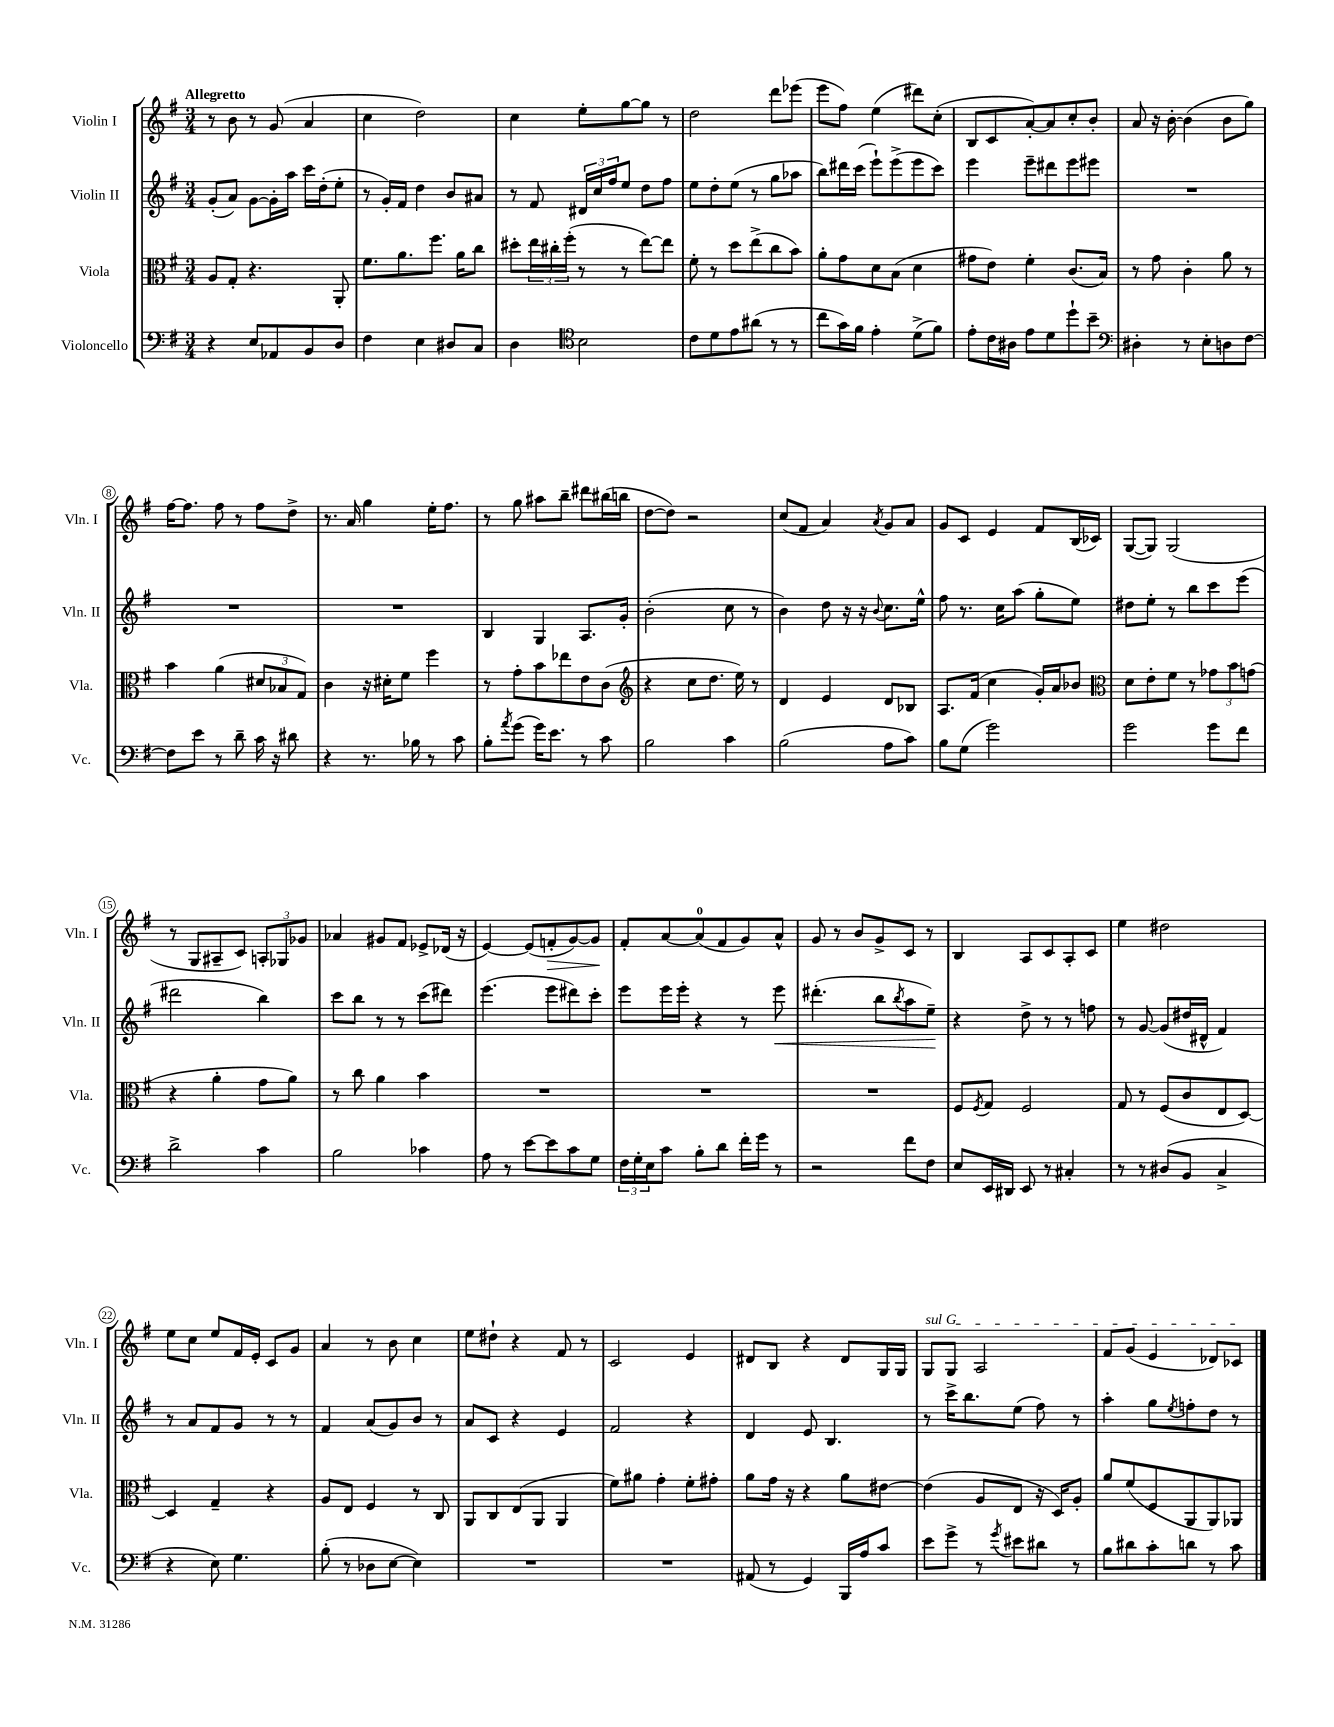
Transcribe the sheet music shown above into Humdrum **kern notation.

**kern	**kern	**kern	**dynam	**kern	**dynam
*part4	*part3	*part2	*part2	*part1	*part1
*staff4	*staff3	*staff2	*staff2	*staff1	*staff1
*I"Violoncello	*I"Viola	*I"Violin II	*	*I"Violin I	*
*I'Vc.	*I'Vla.	*I'Vln. II	*	*I'Vln. I	*
*clefF4	*clefC3	*clefG2	*	*clefG2	*
*k[f#]	*k[f#]	*k[f#]	*	*k[f#]	*
*M3/4	*M3/4	*M3/4	*	*M3/4	*
=1	=1	=1	=1	=1	=1
!	!	!	!	!LO:TX:a:B:t=Allegretto	!
4r	8A/L	(8g'/L	.	8r	.
.	8G'/J	8a/J)	.	8b\	.
8E/L	4.r	[8g\L	.	8r	.
8AA-X/	.	16g'\L]	.	(8g/	.
.	.	16aa\JJ	.	.	.
8BB/	.	16ccc\LL	.	4a/	.
.	.	(16dd'\J	.	.	.
8D/J	8AA'/	8ee'\J	.	.	.
=2	=2	=2	=2	=2	=2
4F#\	8.f#\L	8r	.	4cc\	.
.	.	16g'/LL)	.	.	.
.	8.a\	16f#/JJ	.	.	.
4E\	.	4dd\	.	2dd\)	.
.	8.ff#\J	.	.	.	.
8D#X/L	.	8b/L	.	.	.
.	16a\KL	.	.	.	.
8C/J	8cc\J	8a#X/J	.	.	.
=3	=3	=3	=3	=3	=3
4D\	8dd#X'\L	8r	.	4cc\	.
.	24ee\L	8f#/	.	.	.
.	24cc#X'\	.	.	.	.
.	(24ff#'\JJ	.	.	.	.
*clefC4	*	*	*	*	*
2B\	8r	24d#X/LL	.	8ee'\L	.
.	.	24cc/	.	.	.
.	.	24ff#/J	.	.	.
.	8r	8ee/J	.	[8gg\	.
.	[8ee\L)	8dd\L	.	8gg\J]	.
.	8ee\J]	8ff#\J	.	8r	.
=4	=4	=4	=4	=4	=4
8c\L	8f#'\	8ee\L	.	2dd\	.
8d\	8r	8dd'\	.	.	.
8e\	8dd\L	(8ee\J	.	.	.
(8a#X\J	(8ee^\	8r	.	.	.
8r	8cc\	8gg\L	.	8ddd\L	.
8r	8b\J)	8aa-X\J	.	(8eee-X\J	.
=5	=5	=5	=5	=5	=5
8cc\L	8a'\L	8bb\L)	.	8eee\L	.
16g\L)	8g\	16ddd#X\L	.	8ff#\J)	.
16f#\JJ	.	(16ccc\JJ	.	.	.
4e'\	8d\	8eee`\L)	.	(4ee\	.
.	(8B\J	(8eee^\	.	.	.
(8d^\L	4d\	8eee\	.	8ddd#X\L)	.
8f#\J)	.	8ccc\J)	.	(8cc'\J	.
=6	=6	=6	=6	=6	=6
8e'\L	8g#X\L	4eee\	.	8B/L	.
16c\L	8e\J)	.	.	8c/	.
16A#X\JJ	.	.	.	.	.
8e\L	4f#'\	8eee~\L	.	[8a'/)	.
8d\	.	8ddd#X\	.	8a/]	.
8dd`\	(8.c/L	8eee\	.	8cc'/	.
8b~\J	.	8eee#X\J	.	8b'/J	.
.	16B/Jk)	.	.	.	.
=7	=7	=7	=7	=7	=7
*clefF4	*	*	*	*	*
4D#X'\	8r	2.r	.	8a/	.
.	8g\	.	.	16r	.
.	.	.	.	[16b'\	.
8r	4c'\	.	.	(4b\]	.
8E'\L	.	.	.	.	.
8Dn\	8a\	.	.	8b\L	.
[8F#\J	8r	.	.	8gg\J)	.
!!LO:LB:g=z
=8	=8	=8	=8	=8	=8
8F#\L]	4b\	2.r	.	[16ff#\KL	.
.	.	.	.	8.ff#\J]	.
8e\J	.	.	.	.	.
8r	(4a\	.	.	8ff#\	.
8d~\	.	.	.	8r	.
16c\	12d#X/L	.	.	8ff#\L	.
16r	.	.	.	.	.
.	12B-X/	.	.	.	.
8d#X\	.	.	.	8dd^\J	.
.	12G/J)	.	.	.	.
=9	=9	=9	=9	=9	=9
4r	4c\	2.r	.	8.r	.
.	.	.	.	16a/	.
8.r	16r	.	.	4gg\	.
.	16d#X'\KL	.	.	.	.
.	8f#\J	.	.	.	.
16B-X\	.	.	.	.	.
8r	4ff#\	.	.	16ee'\KL	.
.	.	.	.	8.ff#\J	.
8c\	.	.	.	.	.
=10	=10	=10	=10	=10	=10
8B'\L	8r	4B/	.	8r	.
8qa/	.	.	.	.	.
(8g\J	8g'\L	.	.	8gg\	.
16g\KL)	8b\	4G/	.	8aa#X\L	.
8.e\J	.	.	.	.	.
.	8ee-X\	.	.	8bb~\J	.
8r	8e\	8.A/L	.	8ddd#X\L	.
8c\	(8c\J	.	.	(16bb#X\L	.
.	.	16g'/Jk	.	16bbn\JJ	.
=11	=11	=11	=11	=11	=11
*	*clefG2	*	*	*	*
2B\	4r	(2b'\	.	[8dd\L	.
.	.	.	.	8dd\J])	.
.	8cc\L	.	.	2r	.
.	8.dd\J	.	.	.	.
4c\	.	8cc\	.	.	.
.	16ee\)	.	.	.	.
.	8r	8r	.	.	.
=12	=12	=12	=12	=12	=12
(2B\	4d/	4b\)	.	(8cc/L	.
.	.	.	.	8f#/J	.
.	4e/	8dd\	.	4a/)	.
.	.	16r	.	.	.
.	.	16r	.	.	.
.	.	8qqb/	.	8qa/	.
8A\L	8d/L	8.cc\L	.	8g/L	.
8c\J)	8B-X/J	.	.	8a/J	.
.	.	16ee^^\Jk	.	.	.
=13	=13	=13	=13	=13	=13
8B\L	8.A/L	8ff#\	.	8g/L	.
(8G\J	.	8.r	.	8c/J	.
.	(16f#/Jk	.	.	.	.
2g\)	4cc\	.	.	4e/	.
.	.	16cc\KL	.	.	.
.	.	(8aa\J	.	.	.
.	16g'/LL)	8gg'\L	.	8f#/L	.
.	16a/J	.	.	.	.
.	8b-X/J	8ee\J)	.	(16B/L	.
.	.	.	.	16c-X/JJ)	.
=14	=14	=14	=14	=14	=14
*	*clefC3	*	*	*	*
2g\	8d\L	8dd#X\L	.	([8G/L	.
.	8e'\	8ee'\J	.	8G/J])	.
.	8f#\J	8r	.	(2G/	.
.	8r	8bb\L	.	.	.
8g\L	12g-X\L	8ccc\	.	.	.
.	12b\	.	.	.	.
8f#\J	.	(8eee\J	.	.	.
.	(12gn\J	.	.	.	.
!!LO:LB:g=z
=15	=15	=15	=15	=15	=15
2d^\	4r	2ddd#X\	.	8r	.
.	.	.	.	8G/L	.
.	4a'\	.	.	8A#X~/	.
.	.	.	.	8c/J)	.
4c\	8g\L	4bb\)	.	12An'/L	.
.	.	.	.	12G-X/	.
.	8a\J)	.	.	.	.
.	.	.	.	12g-X/J	.
=16	=16	=16	=16	=16	=16
2B\	8r	8ccc\L	.	4a-X/	.
.	8cc\	8bb\J	.	.	.
.	4a\	8r	.	8g#X/L	.
.	.	8r	.	8f#/J	.
4c-X\	4b\	(8ccc\L	.	8e-X^/L	.
.	.	8ddd#X\J)	.	(16d-X/Jk	.
.	.	.	.	16r	.
=17	=17	=17	=17	=17	=17
8A\	2.r	(4.eee\	.	[4e/)	.
8r	.	.	.	.	.
[8e\L	.	.	.	(8e/L]	.
!	!	!	!	!	!LO:HP:b
8e\]	.	8eee\L	.	8fn'/	>
8c\	.	8ddd#X\)	.	[8g/)	.
8G\J	.	8ccc'\J	.	8g/J]	.
.	.	.	.	.	]
=18	=18	=18	=18	=18	=18
24F#\LL	2.r	8eee\L	.	8f#'/L	.
24G'\	.	.	.	.	.
24E\J	.	.	.	.	.
8c\J	.	16eee\L	.	[8a/	.
.	.	16eee'\JJ	.	.	.
8B'\L	.	4r	.	(8a/]	.
8d\J	.	.	.	8f#/	.
16f#'\LL	.	8r	.	8g/)	.
16g\JJ	.	.	.	.	.
!	!	!	!LO:HP:b	!	!
8r	.	8eee\	<	8a^^/J	.
=19	=19	=19	=19	=19	=19
2r	2.r	(4.ddd#X'\	.	8g/	.
.	.	.	.	8r	.
.	.	.	.	8b/L	.
.	.	8bb\L	.	8g^/	.
.	.	8qbb/	.	.	.
8f#\L	.	8aa\	.	8c/J	.
8F#\J	.	8ee~\J)	.	8r	.
.	.	.	[	.	.
=20	=20	=20	=20	=20	=20
8E/L	8F#/L	4r	.	4B/	.
.	8qF#/	.	.	.	.
16EE/L	8G/J	.	.	.	.
16DD#X/JJ	.	.	.	.	.
8EE/	2F#/	8dd^\	.	8A/L	.
8r	.	8r	.	8c/	.
4C#X'/	.	8r	.	8A'/	.
.	.	8ffn\	.	8c/J	.
=21	=21	=21	=21	=21	=21
8r	8G/	8r	.	4ee\	.
8r	8r	[8g/	.	.	.
(8D#X/L	(8F#/L	(8g/L]	.	2dd#X\	.
8BB/J	8c/	16dd#X/L	.	.	.
.	.	16d#X^^/JJ	.	.	.
4C^/	8E/	4f#/)	.	.	.
.	[8D/J)	.	.	.	.
!!LO:LB:g=z
=22	=22	=22	=22	=22	=22
4r	4D/]	8r	.	8ee\L	.
.	.	8a/L	.	8cc\J	.
8E\)	4G~/	8f#/	.	8ee/L	.
4.G\	.	8g/J	.	16f#/L	.
.	.	.	.	16e'/JJ	.
.	4r	8r	.	8c/L	.
.	.	8r	.	8g/J	.
=23	=23	=23	=23	=23	=23
(8B'\	8A/L	4f#/	.	4a/	.
8r	8E/J	.	.	.	.
8D-X\L	4F#/	(8a/L	.	8r	.
[8E\J	.	8g/)	.	8b\	.
4E\])	8r	8b/J	.	4cc\	.
.	8C/	8r	.	.	.
=24	=24	=24	=24	=24	=24
2.r	8AA/L	8a/L	.	8ee\L	.
.	8C/	8c/J	.	8dd#X`\J	.
.	(8E/	4r	.	4r	.
.	8AA/J	.	.	.	.
.	4AA/	4e/	.	8f#/	.
.	.	.	.	8r	.
=25	=25	=25	=25	=25	=25
2.r	8f#\L)	2f#/	.	2c/	.
.	8a#X\J	.	.	.	.
.	4g'\	.	.	.	.
.	8f#'\L	4r	.	4e/	.
.	8g#X'\J	.	.	.	.
=26	=26	=26	=26	=26	=26
(8AA#X/	8a\L	4d/	.	8d#X/L	.
8r	16g\Jk	.	.	8B/J	.
.	16r	.	.	.	.
4GG/)	4r	8e/	.	4r	.
.	.	4.B/	.	.	.
16BBB/LL	8a\L	.	.	8d#/L	.
16A/J	.	.	.	.	.
8c/J	[8e#X\J	.	.	16G/L	.
.	.	.	.	16G/JJ	.
=27	=27	=27	=27	=27	=27
!	!	!	!	!LO:TX:a:i:t=sul G	!
8e\L	(4e#\]	8r	.	8G/L	.
8g^\J	.	16ccc^\KL	.	8G/J	.
.	.	8.bb\	.	.	.
8r	8A/L	.	.	2A/	.
8qg/	.	.	.	.	.
8e#X\L	8E/J	(8ee\J	.	.	.
8d#X\J	16r	8ff#\)	.	.	.
.	16D/KL)	.	.	.	.
8r	8A'/J	8r	.	.	.
=28	=28	=28	=28	=28	=28
8B\L	8a/L	4aa'\	.	8f#/L	.
8d#X\	(8f#/	.	.	(8g/J	.
8c'\	8F#/	8gg\L	.	4e/	.
.	.	8qee/	.	.	.
8dn\J	8AA/	8ffn'\	.	.	.
8r	8AA/)	8dd\J	.	8d-X/L)	.
8c\	8AA-X/J	8r	.	8c-X/J	.
==	==	==	==	==	==
*-	*-	*-	*-	*-	*-
